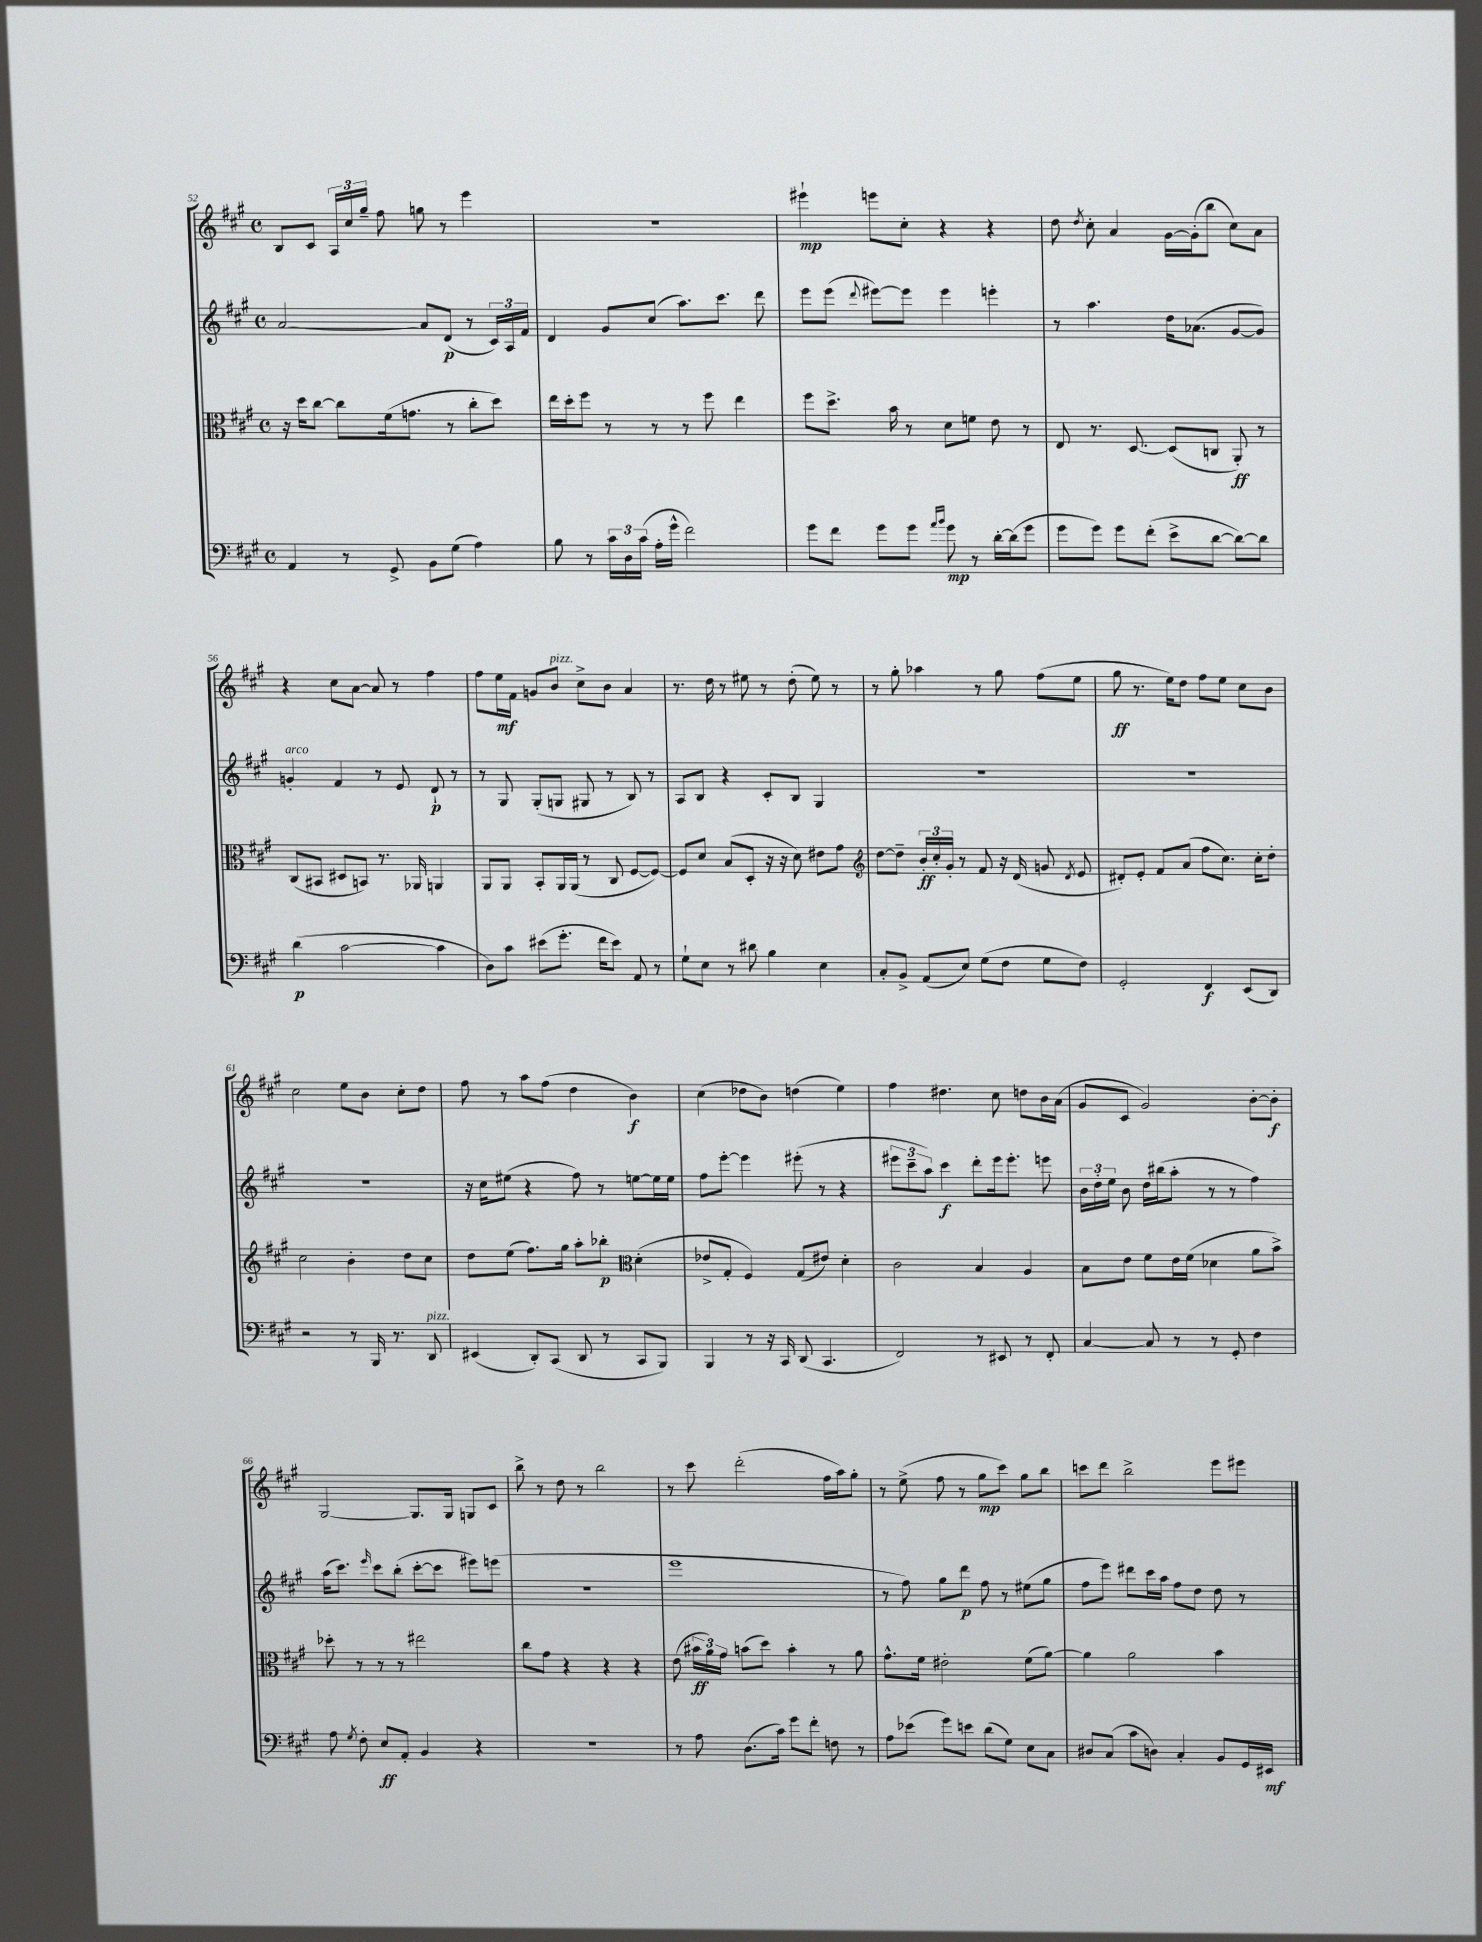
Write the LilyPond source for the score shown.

<<
\new StaffGroup <<
\new Staff = "s0" {
    \clef treble \key a \major \defaultTimeSignature \time 4/4
    \autoBeamOff b8[ cis'8] \tuplet 3/2 { a16[ cis''16 gis''16]-- } fis''8 g''8 r8 e'''4 |
    R1 |
    eis'''4-!\mp e'''8[ cis''8]-. r4 r4 |
    d''8 \acciaccatura { d''8 } cis''8-. a'4 gis'16[~ gis'16-.( b''8] cis''8[) a'8] |
    r4 cis''8[ a'8]~ a'8 r8 fis''4 |
    fis''8[ e''16\mf fis'16] g'8[ b'8]^\markup { \italic "pizz." } cis''8[-> b'8] a'4 |
    r8. d''16 r8 eis''8 r8 d''8-.( eis''8) r8 |
    r8 gis''8-. aes''4 r8 gis''8 fis''8[( e''8] |
    gis''8\ff r8. e''16[) d''8] fis''8[ e''8] cis''8[ b'8] |
    cis''2 e''8[ b'8] cis''8[-. d''8] |
    fis''8 r8 a''8[ fis''8]( d''4 b'4\f) |
    cis''4( des''8[ b'8]) d''4( e''4) |
    fis''4 dis''4. cis''8 d''8[ b'16 a'16]( |
    gis'8[ cis'8] gis'2) b'8[~-. b'8]-.\f |
    gis2~ gis8.[ gis16] g8[ cis'8] |
    b''8-> r8 d''8 r8 b''2 |
    r8 cis'''8 d'''2-.( fis''16[ a''16) gis''8]-. |
    r8 e''8->( fis''8 r8 gis''8[\mp cis'''8]) gis''8[ b''8] |
    c'''8[ d'''8] b''2-> e'''8[ eis'''8] \bar "|." |
}
\new Staff = "s1" {
    \clef treble \key a \major \defaultTimeSignature \time 4/4
    \autoBeamOff a'2~ a'8[ d'8]\p( r8 \tuplet 3/2 { cis'16[) a16 fis'16] } |
    d'4 gis'8[ cis''8]( a''8.[) cis'''8.] d'''8 |
    e'''8[ e'''8]( \appoggiatura { d'''8 } eis'''8[~) eis'''8] eis'''4 e'''4-. |
    r8 a''4. d''16[ aes'8.]( gis'8[~ gis'8]) |
    g'4-.^\markup { \italic "arco" } fis'4 r8 e'8 d'8-!\p r8 |
    r8 gis8 gis8[-.( g8] gis8 r8 b8) r8 |
    a8[ b8] r4 cis'8[-. b8] gis4 |
    R1 |
    R1 |
    R1 |
    r16 cis''16[ eis''8]( r4 fis''8) r8 e''8[~ e''16 e''16] |
    fis''8[ e'''8]~-. e'''4 eis'''8-.( r8 r4 |
    \tuplet 3/2 { eis'''8[ cis'''8-- a''8]) } cis'''4\f d'''8[-. eis'''16 eis'''8.]-. e'''8 |
    \tuplet 3/2 { b'16[ d''16-. e''16] } b'8 d''16[ bis''16( a''8]-. r8 r8 fis''4) |
    a''16[( cis'''8.]) \grace { e'''16 } cis'''8[ b''8]-.( cis'''8[~-. cis'''8] eis'''8[) e'''8]( |
    R1 |
    e'''1 |
    r8 fis''8) gis''8[ d'''8]\p fis''8 r8 eis''8[( gis''8] |
    fis''8[ e'''8]) dis'''8[ cis'''16 a''16] fis''8[ d''8] d''8 r8 \bar "|." |
}
\new Staff = "s2" {
    \clef alto \key a \major \defaultTimeSignature \time 4/4
    \autoBeamOff r16 d''16[ cis''8]~ cis''8[ fis'16( g'8.] r8 cis''8[-. d''8]) |
    e''16[ d''16-. fis''8] r8 r8 r8 fis''8 e''4 |
    fis''8[ d''8.]-> b'16 r8 d'8[ f'8] e'8 r8 |
    e8 r8. d8.~ d8[( c8] a,8-.\ff) r8 |
    cis8[( bis,8] dis8[ b,8]) r8. aes,16 a,4 |
    a,8[ a,8] b,8[-. a,16 a,16]( r8 cis8 fis8[~ fis8]~) |
    fis8[ d'8] b8[( d8]-. r16 r16 d'8) eis'8[ gis'8] |
    \clef treble d''8[~ d''8]-- \tuplet 3/2 { b'16[-.\ff cis''16-. gis'16]-. } r8 fis'8 r16 d'16( g'8 \acciaccatura { d'8 } e'8 |
    dis'8[-.) e'8]-. fis'8[ a'8]( fis''8[ cis''8.]) cis''16[-. d''8]-. |
    cis''2 b'4-. d''8[ cis''8] |
    d''8[ e''8]( fis''8.[) gis''16] a''8[-. bes''8]-.\p \clef alto d'4-.( |
    ees'8[-> gis8]-. fis4) gis8[( eis'8]) d'4-. |
    cis'2 b4 a4 |
    b8[ e'8] fis'8[ e'16 fis'16]( des'4 a'8[ b'8]->) |
    des''8-. r8 r8 r8 eis''2 |
    cis''8[ gis'8] r4 r4 r4 |
    e'8( \tuplet 3/2 { bis'16[\ff a'16) gis'16] } b'8[( d''8]) b'4-. r8 a'8 |
    gis'8.[-^ fis'16] eis'2-. fis'8[( a'8]~) |
    a'4 a'2 b'4 \bar "|." |
}
\new Staff = "s3" {
    \clef bass \key a \major \defaultTimeSignature \time 4/4
    \autoBeamOff a,4 r8 gis,8-> b,8[ gis8]( a4) |
    b8 r8 \tuplet 3/2 { cis'16[ d16 cis'16]( } a16[-. gis'16]-^ fis'2) |
    gis'8[ fis'8] gis'8[ gis'8] \grace { a'16[ b'16] } gis'8\mp r8 d'16[~-. d'16( gis'8] |
    gis'8[ gis'8]) gis'8[ fis'8]-.( e'8[-> d'8]~ d'8[~) d'8] |
    d'4\p( cis'2~ cis'4 |
    d8[) cis'8] eis'8[( gis'8.]-. fis'16[ eis'8]) a,8 r8 |
    gis8[-! e8] r8 dis'8 b4 e4 |
    cis8[-. b,8]-> a,8[( e8]) gis8[( fis8] gis8[ fis8]) |
    gis,2-. fis,4\f e,8[( d,8]) |
    r2 r8 b,,16 r8. d,8^\markup { \italic "pizz." } |
    eis,4( d,8[-.) cis,8]( d,8 r8 cis,8[ b,,8]) |
    b,,4 r8 r16 cis,16 d,8( cis,4. |
    fis,2) r8 eis,8 r8 fis,8-. |
    cis4~ cis8 r8 r8 gis,8-. fis4 |
    a8 \acciaccatura { gis8 } fis8-. e8[\ff a,8]-. b,4 r4 |
    R1 |
    r8 a8 d8.[( cis'16]) gis'8[ fis'8]-. f8 r8 |
    a8[ ees'8]( gis'8[) e'8] d'8[( gis8]) e8[ cis8] |
    dis8[ cis8]( cis'8[ d8]) cis4-. b,8[ gis,16 eis,16]\mf \bar "|." |
}
>>
>>
\layout { \context { \Score currentBarNumber = #52 } }
